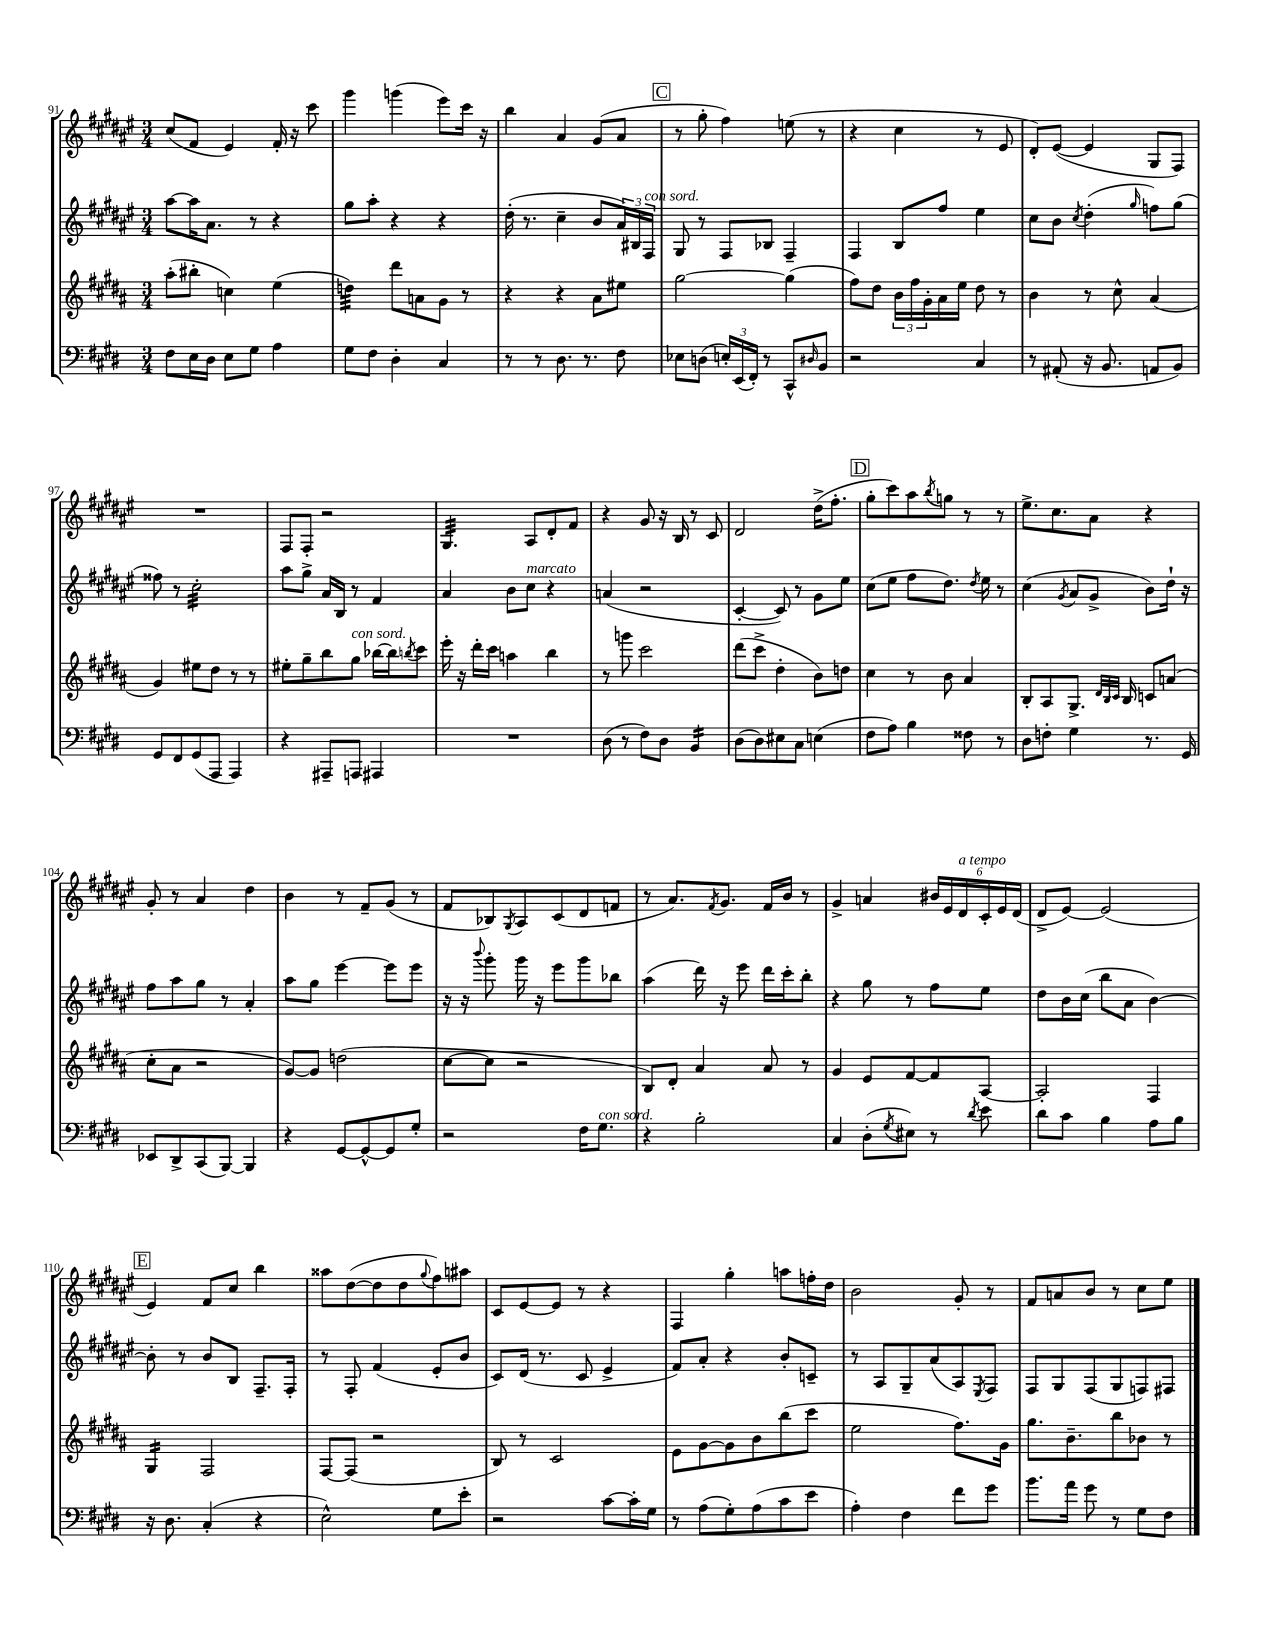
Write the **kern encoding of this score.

**kern	**kern	**kern	**kern
*staff4	*staff3	*staff2	*staff1
*clefF4	*clefG2	*clefG2	*clefG2
*k[f#c#g#d#]	*k[f#c#g#d#a#]	*k[f#c#g#d#a#e#]	*k[f#c#g#d#a#e#]
*M3/4	*M3/4	*M3/4	*M3/4
8F#\L	(8aa#'\L	[8aa#\L	(8cc#/L
16E\L	8bb#'\J	16aa#\]K	8f#/J
16D#\JJ	.	8.a#\J	.
8E\L	4cc\)	.	4e#/)
8G#\J	.	8r	.
4A\	(4ee\	4r	16f#'/
.	.	.	16r
.	.	.	8ccc#\
=	=	=	=
8G#\L	4dd\)	8gg#\L	4ggg#\
8F#\J	.	8aa#'\J	.
4D#'\	8ddd#\L	4r	(4ggg\
.	8a\	.	.
4C#/	8g#\J	4r	8eee#\L)
.	8r	.	16ccc#\Jk
.	.	.	16r
=	=	=	=
8r	4r	(16dd#'\	4bb\
.	.	8.r	.
8r	.	.	.
8.D#\	4r	4cc#~\	4a#/
8.r	.	.	.
.	8a#\L	8b/L	(8g#/L
8F#\	8ee#\J	24a#/L)	8a#/J
.	.	24B#/	.
.	.	24F#/JJ	.
=	=	=	=
8E-\L	[2gg#\	8G#/	8r
(8D\J	.	8r	8gg#'\
24E'/LL)	.	8F#/L	4ff#\)
(24EE/	.	.	.
24FF#'/JJ)	.	.	.
8r	.	8B-/J	.
8CC#^^/L	(4gg#\]	4F#~/	(8ee\
16qqD#/	.	.	.
8BB/J	.	.	8r
=	=	=	=
2r	8ff#\L)	4F#/	4r
.	8dd#\J	.	.
.	24b\LL	8B/L	4cc#\
.	24ff#\	.	.
.	24g#'\	.	.
.	16a#\	8ff#/J	.
.	16ee\JJ	.	.
4C#/	8dd#\	4ee#\	8r
.	8r	.	8e#/
=	=	=	=
8r	4b\	8cc#\L	8d#'/L)
(8AA#'/	.	8b\J	([8e#/J
.	.	8qcc#/	.
16r	8r	(4dd#'\	4e#/]
8.BB/	.	.	.
.	8cc#^^\	.	.
.	.	16qqgg#/	.
8AA/L	(4a#/	8ff\L)	8G#/L
8BB/J)	.	(8gg#\J	8F#/J)
=	=	=	=
8GG#/L	4g#/)	8ff##\)	2.r
8FF#/	.	8r	.
(8GG#/	8ee#\L	2cc#'\	.
8AAA/J	8dd#\J	.	.
4AAA/)	8r	.	.
.	8r	.	.
=	=	=	=
4r	8ee#'\L	8aa#\L	8F#/L
.	8gg#~\	8gg#^\J	8F#'/J
8AAA#~/L	8bb\	16a#/LL	2r
.	.	16B/JJ	.
8AAA/J	8gg#\J	8r	.
4AAA#/	[16bb-\LL	4f#/	.
.	16bb-\]J	.	.
.	8qbb/	.	.
.	8ccc#\J	.	.
=	=	=	=
2.r	16eee'\	4a#/	4.G#/
.	16r	.	.
.	16ddd#'\LL	.	.
.	16ccc#\JJ	.	.
.	4aa\	8b\L	.
.	.	8cc#\J	8A#/L
.	4bb\	4r	8d#'/
.	.	.	8f#/J
=	=	=	=
(8D#\	8r	(4a/	4r
8r	8ggg\	.	.
8F#\L)	2ccc#\	2r	8g#/
8D#\J	.	.	16r
.	.	.	16B/
4BB/	.	.	8r
.	.	.	8c#/
=	=	=	=
(8D#\L	(8ddd#\L	[4c#'/	2d#/
8D#\)	8ccc#^\J	.	.
8E#\	4dd#'\	8c#/])	.
8C#\J	.	8r	.
(4E\	8b\L)	8g#\L	(16dd#^\LK
.	.	.	8.ff#'\J
.	8dd\J	8ee#\J	.
=	=	=	=
8F#\L	4cc#\	(8cc#\L	8gg#'\L
8A\J)	.	8ee#\J	8ccc#\)
4B\	8r	8ff#\L	8aa#\
.	.	.	8qbb/
.	8b\	8.dd#\J)	8gg\J
8F##\	4a#/	.	8r
.	.	8qdd#/	.
.	.	16ee#\	.
8r	.	8r	8r
=	=	=	=
8D#\L	8B'/L	(4cc#\	8.ee#^\L
8F'\J	8A#/	.	.
.	.	.	8.cc#\
.	.	8qg#/	.
4G#\	8.G#^/J	8a#/L	.
.	.	8g#^/J	8a#\J
.	32qqd#/LLL	.	.
.	32qqB/	.	.
.	32qqc#/JJJ	.	.
.	16B/	.	.
8.r	8c/L	8b\L)	4r
.	(8a/J	16dd#`\Jk	.
16GG#/	.	16r	.
=	=	=	=
8EE-/L	8cc#'\L	8ff#\L	8g#'/
8DD#^/	8a#\J	8aa#\	8r
(8CC#/	2r	8gg#\J	4a#/
[8BBB/J)	.	8r	.
4BBB/]	.	4a#'/	4dd#\
=	=	=	=
4r	[8g#/L)	8aa#\L	4b\
.	8g#/]J	8gg#\J	.
[8GG#/L	(2dd\	[4eee#\	8r
8GG#^^/_	.	.	8f#~/L
8GG#/]	.	8eee#\]L	(8g#/J
8G#'/J	.	8eee#\J	8r
=	=	=	=
2r	[8cc#\L	16r	8f#/L
.	.	16r	.
.	.	8qqbbb/	.
.	8cc#\]J	8ggg#'\	8B-/)
.	.	.	8qG#/
.	2r	16ggg#\	8A#/
.	.	16r	.
.	.	8eee#\L	(8c#/
16F#\LK	.	8ggg#\	8d#/
8.G#\J	.	.	.
.	.	8bb-\J	8f/J
=	=	=	=
4r	8B/L)	(4aa#\	8r
.	8d#'/J	.	8.a#/L)
2B'\	4a#/	16ddd#\)	.
.	.	.	8qf#/
.	.	16r	8.g#/J
.	.	8eee#\	.
.	8a#/	16ddd#\LL	16f#/LL
.	.	16ccc#'\J	16b/JJ
.	8r	8bb'\J	8r
=	=	=	=
4C#/	4g#/	4r	4g#^/
(8D#'\L	8e/L	8gg#\	4a/
8qG#/	.	.	.
8E#\J)	[8f#/	8r	.
8r	8f#/]	8ff#\L	24b#/LL
.	.	.	24e#/
.	.	.	24d#/
8qd#/	.	.	.
8e\	[8A#/J	8ee#\J	24c#'/
.	.	.	24e#/
.	.	.	(24d#/JJ
=	=	=	=
8d#\L	2A#'/]	8dd#\L	8d#^/L
8c#\J	.	16b\L	[8e#/J)
.	.	(16cc#\JJ	.
4B\	.	8bb\L	(2e#/]
.	.	8a#\J	.
8A\L	4F#/	[4b\)	.
8B\J	.	.	.
=	=	=	=
16r	4G#/	8b'\]	4e#/)
8.D#\	.	.	.
.	.	8r	.
(4C#'/	2F#/	8b/L	8f#/L
.	.	8B/J	8cc#/J
4r	.	8.F#~/L	4bb\
.	.	16F#'/Jk	.
=	=	=	=
2E^^\)	[8F#/L	8r	8aa##\L
.	(8F#/]J	8F#'/	([8dd#\
.	2r	(4f#/	8dd#\]
.	.	.	8dd#\
.	.	.	8qqgg#/
8G#\L	.	8e#'/L	8ff#\)
8e'\J	.	8b/J	8aa#\J
=	=	=	=
2r	8B/)	8c#/L)	8c#/L
.	8r	(16d#/Jk	[8e#/
.	.	8.r	.
.	2c#/	.	8e#/]J
.	.	8c#/	8r
[8c#\L	.	4e#^/	4r
16c#'\]L	.	.	.
16G#\JJ	.	.	.
=	=	=	=
8r	8e\L	8f#/L)	4F#/
(8A\L	[8g#\	8a#'/J	.
8G#'\)	8g#\]	4r	4gg#'\
(8A\	8b\	.	.
8c#\	(8bb\	8b'/L	8aa\L
8e\J	8ccc#\J	8c~/J	16ff'\L
.	.	.	16dd#\JJ
=	=	=	=
4A'\)	2ee\	8r	2b\
.	.	8A#/L	.
4F#\	.	8G#~/	.
.	.	(8a#/	.
8f#\L	8.ff#\L)	8A#/)	8g#'/
.	.	8qE#/	.
8g#\J	.	8F#/J	8r
.	16g#\Jk	.	.
=	=	=	=
8.b\L	8.gg#\L	8F#/L	8f#/L
.	.	8G#/	8a/
16a\Jk	8.b~\	.	.
8g#\	.	(8F#/	8b/J
8r	8bb\	8G#/	8r
8G#\L	8b-\J	8F/)	8cc#\L
8F#\J	8r	8F#/J	8ee#\J
==	==	==	==
*-	*-	*-	*-
